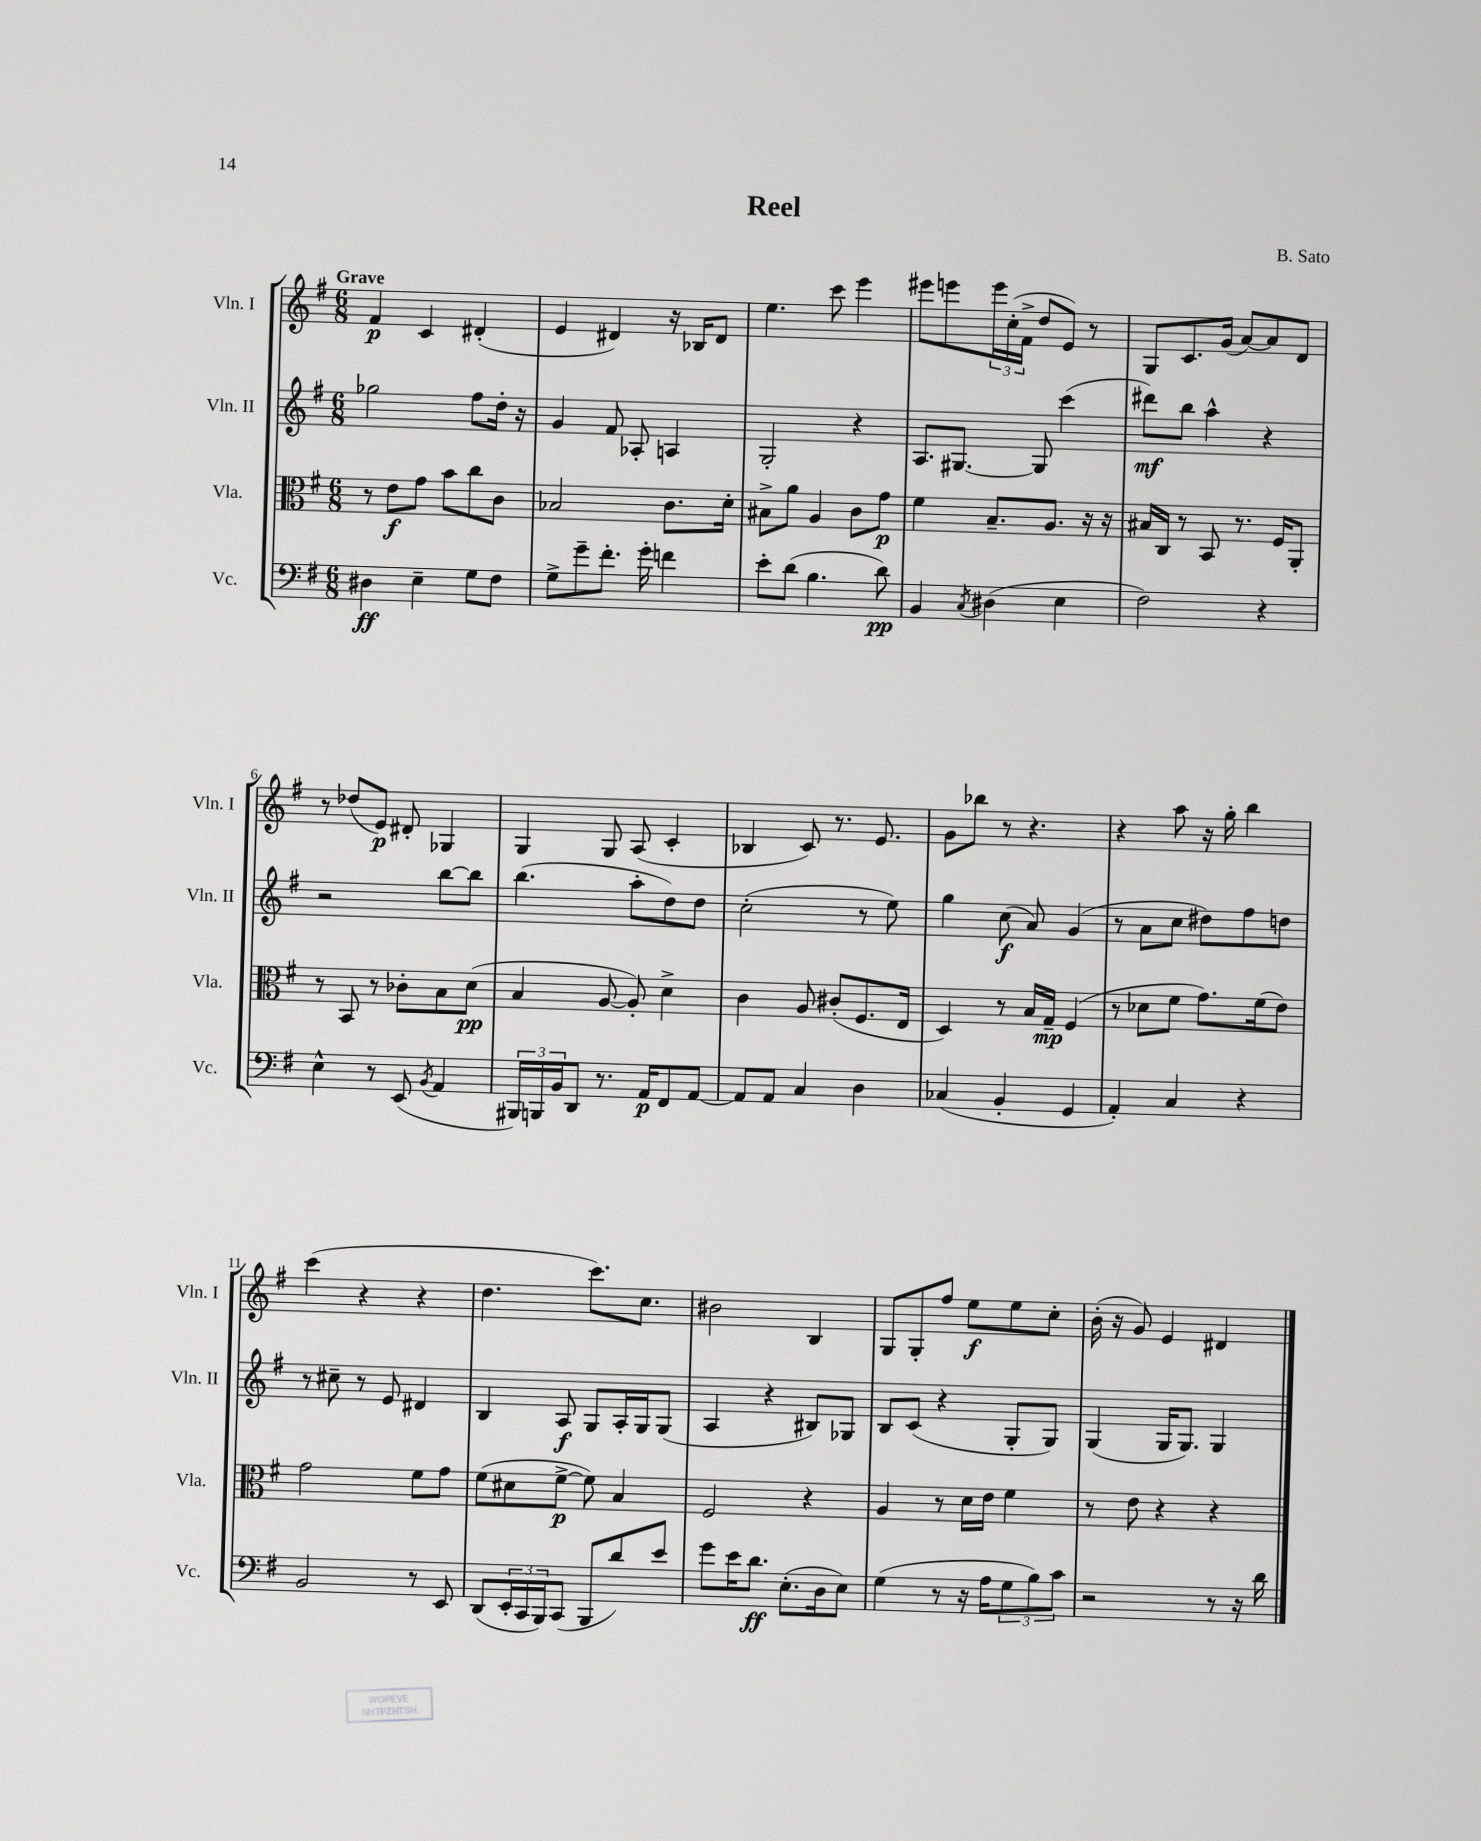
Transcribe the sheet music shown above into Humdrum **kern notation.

**kern	**kern	**kern	**kern
*staff4	*staff3	*staff2	*staff1
*clefF4	*clefC3	*clefG2	*clefG2
*k[f#]	*k[f#]	*k[f#]	*k[f#]
*M6/8	*M6/8	*M6/8	*M6/8
4D#	8r	2gg-	4f#
.	8e	.	.
4E~	8g	.	4c
.	8b	.	.
8G	8cc	8ff#	(4d#'
8F#	8c	16dd'	.
.	.	16r	.
=	=	=	=
8G^	2B-	4g	4e
8g~	.	.	.
8.f#'	.	8f#	4d#)
.	.	8A-'	.
16g'	.	.	.
4f	8.c	4A	16r
.	.	.	16B-
.	.	.	8d#
.	16d'	.	.
=	=	=	=
8e'	8B#^	2G'	4.ee
(8d	8a	.	.
4.B	4A	.	.
.	.	.	8ccc
.	8c	4r	4eee
8d)	8g	.	.
=	=	=	=
4BB	4f#	8.A	8eee#
.	.	.	8eee
.	.	[8.G#	.
8qC	.	.	.
(4D#	8.B~	.	24eee
.	.	.	(24cc'
.	.	.	24f#^
.	.	8G#]	8dd
.	8.A	.	.
4E	.	(4ccc	8e)
.	16r	.	8r
.	16r	.	.
=	=	=	=
2F#)	16B#	8ddd#)	8G
.	16C	.	.
.	8r	8bb	8.c
.	8BB	4aa^^	.
.	.	.	(16g
.	8.r	.	[8a)
4r	.	4r	8a]
.	16F#	.	.
.	8AA'	.	8d
=	=	=	=
4E^^	8r	2r	8r
.	8BB	.	(8dd-
8r	8r	.	8e)
(8EE	8c-'	.	8d#'
8qBB	.	.	.
4AA	8B	[8bb	4G-
.	(8d	8bb]	.
=	=	=	=
24BBB#)	4B	(4.bb	4G
24BBB	.	.	.
24BB	.	.	.
8DD	.	.	.
8.r	[8A	.	8G
.	8A'])	8aa'	(8A
16AA	.	.	.
8FF#	4d^	8dd)	4c'
[8AA	.	8dd	.
=	=	=	=
8AA]	4c	(2cc'	4B-
8AA	.	.	.
4C	8A	.	8c)
.	(8c#'	.	8.r
4D	8.F#	8r	.
.	.	.	8.e
.	.	8ee)	.
.	16E	.	.
=	=	=	=
(4C-	4D)	4gg	8g
.	.	.	8bb-
4BB'	8r	(8cc	8r
.	16B	8a)	4.r
.	16G~	.	.
4GG	(4F#	(4g	.
=	=	=	=
4AA')	8r	8r	4r
.	8d-	8a	.
4C	8f#	8cc	8aa
.	8.g)	8dd#)	16r
.	.	.	16gg'
4r	.	8ff#	4bb
.	(16f#	.	.
.	8e)	8dd	.
=	=	=	=
2BB	2g	8r	(4ccc
.	.	8cc#~	.
.	.	8r	4r
.	.	8e	.
8r	8f#	4d#	4r
8EE	8g	.	.
=	=	=	=
(8DD	(8f#	4B	4.dd
24EE'	8d#	.	.
24CC	.	.	.
24BBB)	.	.	.
(8CC	[8f#^	8A	.
8BBB	8f#])	8G	8.ccc)
8d)	4B	16A'	.
.	.	16G	8.cc
8e	.	(8G	.
=	=	=	=
8g	2F#	4A	2b#
16e	.	.	.
8.d	.	.	.
.	.	4r	.
(8.E'	.	.	.
.	4r	8B#)	4B
16D	.	.	.
8E)	.	8G-	.
=	=	=	=
(4G	4A	8B	8G
.	.	(8c	8G'
8r	8r	4r	8ff#
16r	16d	.	8ee
16A	16e	.	.
12G	4f#	8G'	8ee
12B)	.	.	.
.	.	8G)	8cc'
12c	.	.	.
=	=	=	=
2r	8r	(4G	(16b'
.	.	.	16r
.	8e	.	8g)
.	4r	16G	4e
.	.	8.G)	.
8r	4r	4G	4d#
16r	.	.	.
16d	.	.	.
==	==	==	==
*-	*-	*-	*-
